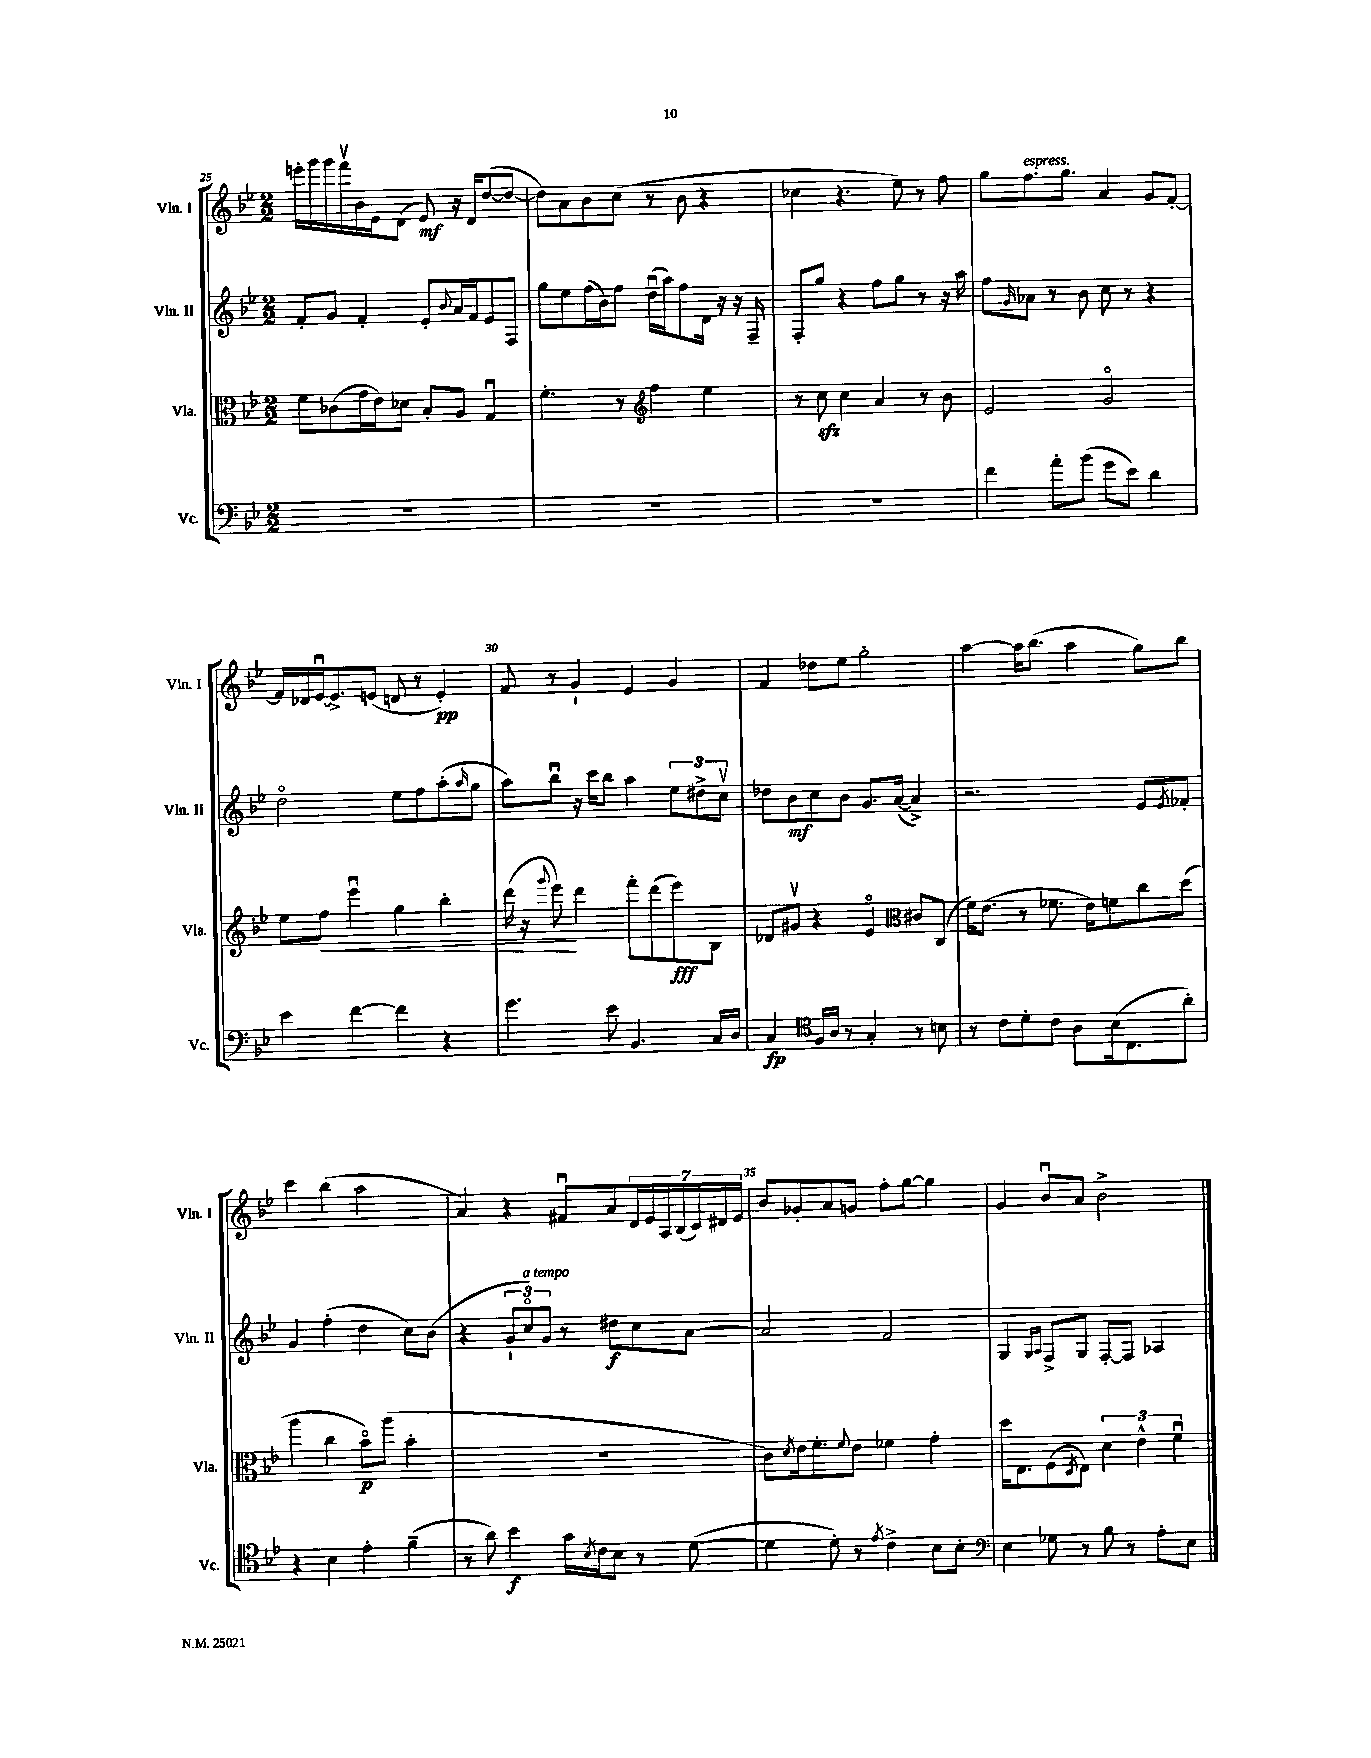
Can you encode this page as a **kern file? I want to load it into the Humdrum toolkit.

**kern	**kern	**kern	**kern
*staff4	*staff3	*staff2	*staff1
*clefF4	*clefC3	*clefG2	*clefG2
*k[b-e-]	*k[b-e-]	*k[b-e-]	*k[b-e-]
*M2/2	*M2/2	*M2/2	*M2/2
1r	8f	8f'	16eee'
.	.	.	16ggg
.	(8c-	8g	16ggg
.	.	.	16fffv
.	16g	4f'	16b-
.	16e-)	.	16e-
.	8d-	.	(8d
.	8B-'	8e-'	8e-)
.	.	8qqb-	.
.	8A	16a	16r
.	.	16f	16d
.	4Gu	8e-	([8dd
.	.	8F	8dd_
=	=	=	=
1r	4.f'	8gg	8dd])
.	.	8ee-	8a
.	.	(16ff	8b-
.	.	16b-)	.
.	8r	8ff	(8cc
*	*clefG2	*	*
.	4ff	(16ddu	8r
.	.	16aa)	.
.	.	8ff	8b-
.	4ee-	16d	4r
.	.	16r	.
.	.	16r	.
.	.	16F~	.
=	=	=	=
1r	8r	8F'	4cc-
.	8cc	8gg	.
.	4cc	4r	4.r
.	4a	8ff	.
.	.	8gg	8ee-)
.	8r	8r	8r
.	8b-	16r	8ff
.	.	16aa	.
=	=	=	=
4f	2e-	8ff	8gg
.	.	16qqg	.
.	.	8a-	8.ff
8a'	.	8r	.
.	.	.	8.gg
(8b-	.	8b-	.
8g	2go	8cc	4a
8e-)	.	8r	.
4d	.	4r	8g
.	.	.	[8f'
=	=	=	=
4e-	8ee-	2ddo	16f]
.	.	.	16d-
.	8ff	.	[16e-u
.	.	.	8.e-^]
[4f	4eee-u	.	.
.	.	.	(8e
4f]	4gg	8ee-	8d
.	.	8ff	8r
4r	4bb-'	(8aa'	4e')
.	.	16qqaa	.
.	.	8gg	.
=	=	=	=
4.g	(16ddd	8aa)	8f
.	16r	.	.
.	8qqggg	.	.
.	8eee-)	8bb-u	8r
.	4ddd	16r	4g`
.	.	16ccc	.
8e-	.	8bb-	.
4.BB-	8fff'	4aa	4e-
.	(8ddd	.	.
.	8eee-)	12ee-	4g
.	.	12dd#^	.
16C	8B-	.	.
.	.	12ccv	.
16D	.	.	.
=	=	=	=
4C	8d-	8dd-	4f
.	8g#v	8b-	.
*clefC4	*	*	*
16F	4r	8cc	8dd-
16A	.	.	.
8r	.	8b-	8ee-
4G'	4e-o	8.g	2gg'
.	.	([16a	.
*	*clefC3	*	*
8r	8c#	4a^])	.
8B	(8C	.	.
=	=	=	=
8r	16f)	2.r	[4aa
.	(8.e-	.	.
8c	.	.	.
8d'	8r	.	16aa]
.	.	.	(8.bb-
8c	8.f-	.	.
8A	.	.	4aa
.	16e-)	.	.
(16B-	8f	.	.
8.C	.	.	.
.	8cc	8e-	8gg)
.	.	8qe-	.
8a')	(8dd	8f-'	8bb-
=	=	=	=
4r	4aa	4g	4ccc
4B-	4cc	(4ff'	(4bb-
4e-'	8b-o)	4dd	2aa
.	(8aa	.	.
(4f~	4b-'	8cc)	.
.	.	(8b-	.
=	=	=	=
8r	1r	4r	4a)
8a)	.	.	.
4b-	.	12g`	4r
.	.	12cco)	.
.	.	12g	.
16g	.	8r	8f#u
8qB-	.	.	.
16c	.	.	.
8B-	.	8dd#	8a
8r	.	8cc	28d
.	.	.	28e-
.	.	.	28A
.	.	.	(28B-
([8d	.	[8a	.
.	.	.	28c)
.	.	.	28d#
.	.	.	28e-
=	=	=	=
4d]	8c)	2a]	8b-
.	8qd	.	.
.	16e-	.	8g-'
.	8.f'	.	.
8d')	.	.	8a
.	8qqf	.	.
8r	8e-	.	8g
8qe-	.	.	.
4c^	4f-	2f	8ff'
.	.	.	[8gg
8B-	4g'	.	4gg]
8B-'	.	.	.
=	=	=	=
*clefF4	*	*	*
4E-	16dd	4G	4g
.	8.E-	.	.
.	.	16qqG	.
.	.	16qqA	.
8G-	(8F	8F^	8b-u
.	8qD	.	.
8r	8E-)	8G	8a
8B-	6d	[8F'	2b-^
8r	.	8F]	.
.	6e-^^	.	.
8A'	.	4A-	.
.	6fu	.	.
8E-	.	.	.
==	==	==	==
*-	*-	*-	*-
